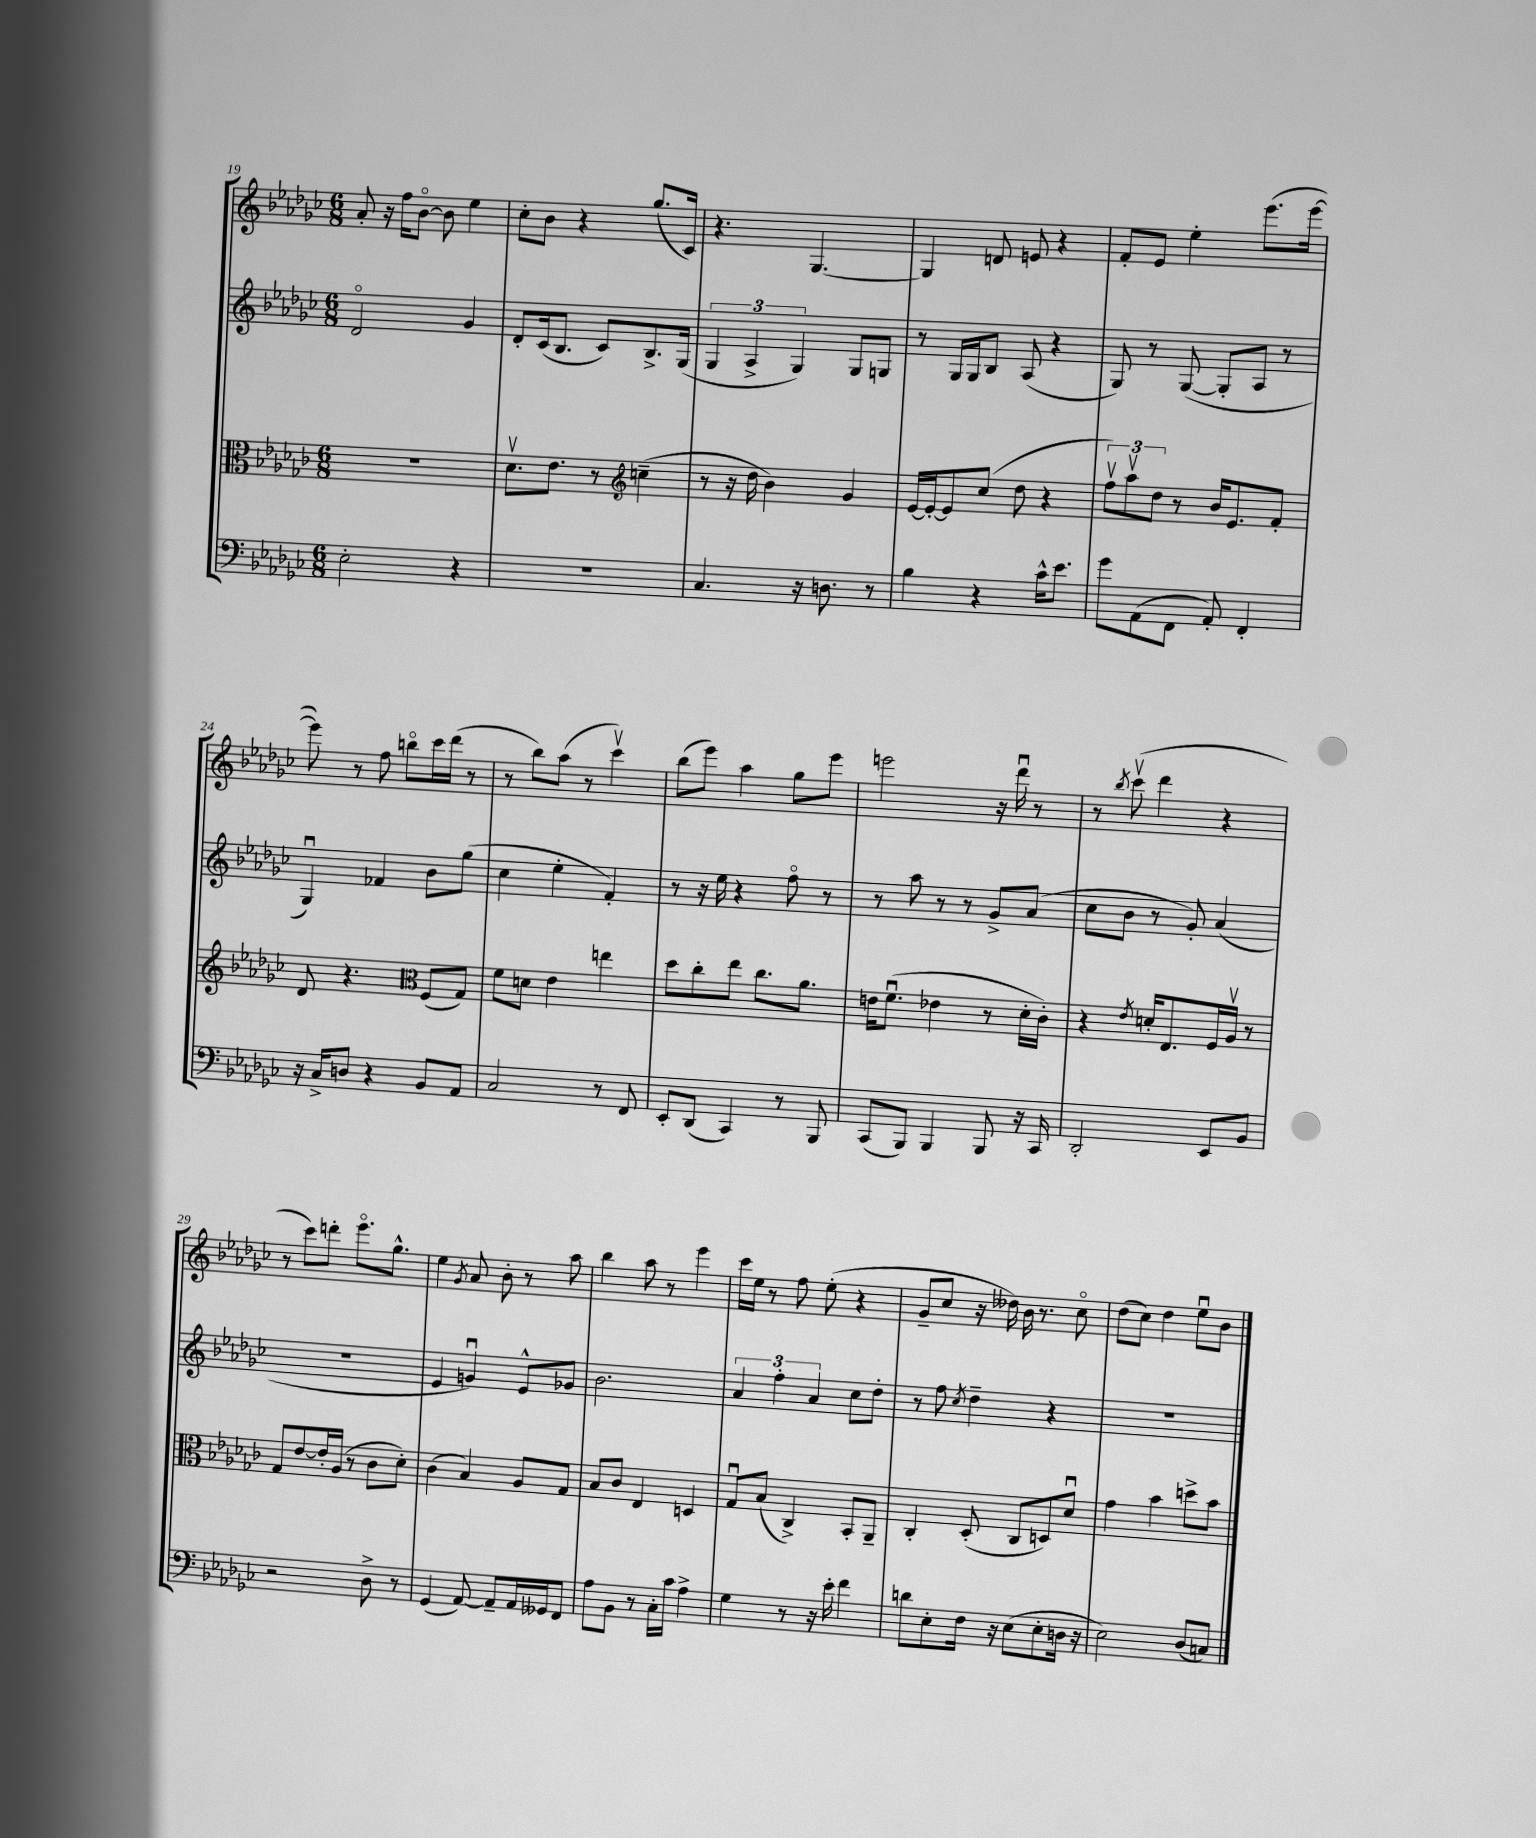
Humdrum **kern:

**kern	**kern	**kern	**kern
*part4	*part3	*part2	*part1
*staff4	*staff3	*staff2	*staff1
*clefF4	*clefC3	*clefG2	*clefG2
*k[b-e-a-d-g-c-]	*k[b-e-a-d-g-c-]	*k[b-e-a-d-g-c-]	*k[b-e-a-d-g-c-]
*M6/8	*M6/8	*M6/8	*M6/8
=19	=19	=19	=19
2E-'\	2.r	2d-/	8a-'/
.	.	.	16r
.	.	.	16ff\KL
.	.	.	[8b-\J
.	.	.	8b-\]
4r	.	4g-/	4ee-\
=20	=20	=20	=20
2.r	8.d-v\L	8d-'/L	8cc-'\L
.	.	(16c-/k	8b-\J
.	8.e-\J	8.B-/J	.
.	.	.	4r
.	8r	8c-/L)	.
*	*clefG2	*	*
.	(4ccn~\	8.B-^/	(8.gg-/L
.	.	(16G-/Jk	16c-/Jk)
=21	=21	=21	=21
4.C-/	8r	6G-/	4.r
.	16r	.	.
.	.	6A-^/	.
.	16dd-\	.	.
.	4b-\)	.	.
.	.	6G-/)	.
16r	.	.	[4.G-/
8.Dn\	.	.	.
.	4g-/	8G-/L	.
8r	.	8Gn/J	.
=22	=22	=22	=22
4B-\	[16e-/LL	8r	4G-/]
.	16e-'/J_	.	.
.	8e-/]	16G-/LL	.
.	.	16G-/J	.
4r	(8cc-/J	8B-/J	8dn/
.	8dd-\	(8A-/	8en/
16c-^^\KL	4r	4r	4r
8.e-\J	.	.	.
=23	=23	=23	=23
8g-\L	12ffv\L)	8G-/)	8f'/L
.	12aa-v\	.	.
(8AA-\	.	8r	8e-/J
.	12dd-\J	.	.
8FF\J	8r	([8G-/	4ee-'\
8AA-'/)	16b-/KL	8G-'/L]	.
.	8.e-/	.	.
4FF'/	.	8A-/J	(8.eee-\L
.	8f'/J	8r	.
.	.	.	[16eee-\Jk
!!LO:LB:g=z
=24	=24	=24	=24
16r	8d-/	4G-u/)	8eee-\])
16C-^/KL	.	.	.
8Dn/J	4.r	.	8r
4r	.	4f-X/	8ff\
.	.	.	8bbn\L
*	*clefC3	*	*
8BB-/L	(8F/L	8b-\L	16ccc-\L
.	.	.	(16ddd-\JJ
8AA-/J	8G-/J)	(8gg-\J	8r
=25	=25	=25	=25
2C-/	8f\L	4cc-\	8r
.	8dn\J	.	8bb-\L)
.	4e-\	4ee-'\	(8aa-\J
.	.	.	8r
8r	4een\	4f'/)	4ccc-v\)
8FF/	.	.	.
=26	=26	=26	=26
8EE-'/L	8dd-\L	8r	(8bb-\L
(8DD-/J	8cc-'\	16r	8eee-\J)
.	.	16ee-\	.
4CC-/)	8ee-\J	4r	4aa-\
.	8.cc-\L	.	.
8r	.	8ff\	8gg-\L
.	8.a-\J	.	.
8BBB-/	.	8r	8eee-\J
=27	=27	=27	=27
(8CC-/L	16en\KL	8r	2eeen\
.	(8.fu\J	.	.
8BBB-/J)	.	8aa-\	.
4BBB-/	4e-X\	8r	.
.	.	8r	.
8BBB-/	8r	8g-^/L	16r
.	.	.	16ddd-u\
16r	16d-'\LL	(8a-/J	8r
16CC-/	16c-'\JJ)	.	.
=28	=28	=28	=28
2DD-'/	4r	8cc-\L	8r
.	.	.	8qbb-/
.	.	8b-\J	(8ccc-v\
.	8qe-/	.	.
.	16dn'/KL	8r	4ddd-\
.	8.E-/	.	.
.	.	8g-'/)	.
8EE-/L	16F/L	(4a-/	4r
.	16A-v/JJ	.	.
8BB-/J	8r	.	.
!!LO:LB:g=z
=29	=29	=29	=29
2r	8G-/L	2.r	8r
.	[8e-/	.	8ccc-\L)
.	16e-'/L]	.	8dddn'\J
.	(16A-/JJ	.	.
.	8r	.	8.eee-\L
8D-^\	8c-\L	.	.
.	.	.	8.gg-^^\J
8r	8d-'\J)	.	.
=30	=30	=30	=30
(4GG-/	(4c-\	4e-/	4ee-\
.	.	.	8qg-/
[8AA-/)	4B-/)	4gnu/)	8a-/
8AA-~/L]	.	.	8b-'\
16AA-/L	8A-/L	8e-^^/L	8r
16GG--X/J	.	.	.
8FF/J	8G-/J	8g-X/J	8aa-\
=31	=31	=31	=31
8A-\L	8B-/L	2.b-\	4bb-\
8BB-\J	8c-/J	.	.
8r	4E-/	.	8aa-\
16C-'\LL	.	.	8r
16c-\JJ	.	.	.
4A-^\	4Dn/	.	4eee-\
=32	=32	=32	=32
4G-\	8G-u/L	6a-/	16ccc-\LL
.	.	.	16ee-\JJ
.	(8B-/J	.	8r
.	.	6ff'\	.
8r	4C-^/)	.	8ff\
.	.	6a-/	.
16r	.	.	(8ee-'\
16e-'\	.	.	.
4f\	8BB-'/L	8cc-\L	4r
.	8AA-~/J	8dd-'\J	.
=33	=33	=33	=33
8dn\L	4C-'/	8r	8g-~/L
8E-'\	.	8ff\	8cc-/J
.	.	8qcc-/	.
16F\Jk	(8D-'/	4dd-~\	16r
16r	.	.	16dd--X\)
(8E-\L	8C-/L	.	16b-\
.	.	.	8.r
8E-'\	8Dn/)	4r	.
16Dn\Jk	8d-u/J	.	8cc-\
16r	.	.	.
=34	=34	=34	=34
2E-\)	4g-\	2.r	(8dd-\L
.	.	.	8cc-\J)
.	4b-\	.	4dd-\
(8D-/L	8ddn^\L	.	8ee-u\L
8Cn/J)	8b-\J	.	8b-\J
==	==	==	==
*-	*-	*-	*-
